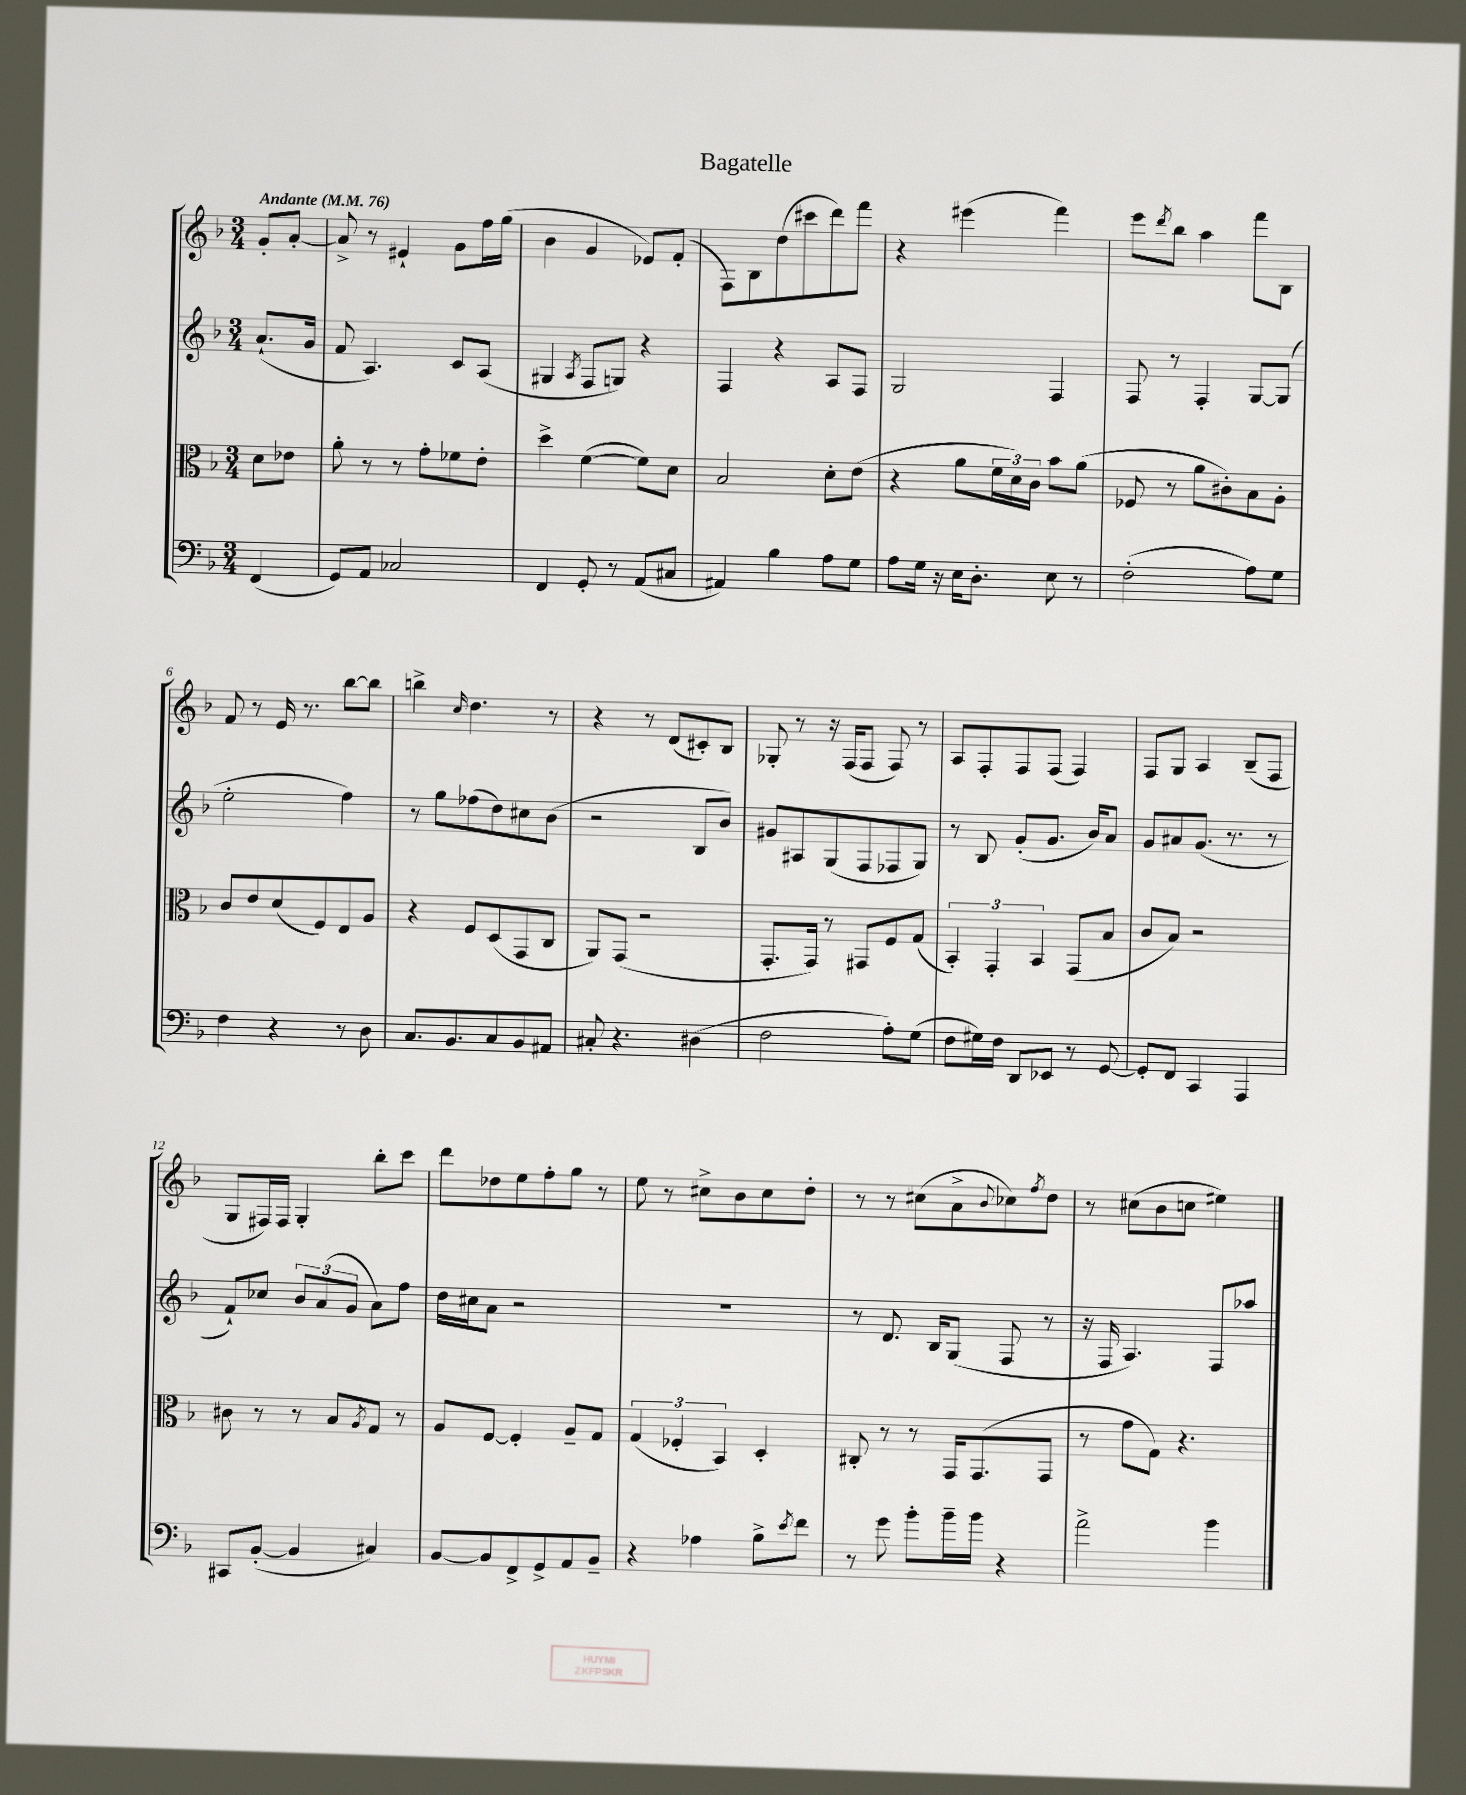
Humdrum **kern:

**kern	**kern	**kern	**kern
*part4	*part3	*part2	*part1
*staff4	*staff3	*staff2	*staff1
*clefF4	*clefC3	*clefG2	*clefG2
*k[b-]	*k[b-]	*k[b-]	*k[b-]
*M3/4	*M3/4	*M3/4	*M3/4
*MM76	*MM76	*MM76	*MM76
=	=	=	=
!	!	!	!LO:TX:a:B:t=Andante
(4FF/	8d\L	(8.a`/L	8g'/L
.	8e-X\J	.	[8a'/J
.	.	16g/Jk	.
=1	=1	=1	=1
8GG/L)	8a'\	8f/	8a^/]
8AA/J	8r	4.A/)	8r
2C-X/	8r	.	4e#X`/
.	8g'\L	.	.
.	8f-X\	8c/L	8g\L
.	8e'\J	(8A/J	16ff\L
.	.	.	(16gg\JJ
=2	=2	=2	=2
4FF/	4dd^\	4G#X/	4b-\
.	.	8qA/	.
8GG'/	([4f\	8F/L	4g/
8r	.	8Gn/J)	.
(8AA/L	8f\L])	4r	8e-X/L)
8C#X/J	8d\J	.	(8f'/J
=3	=3	=3	=3
4AA#X/)	2B-/	4F/	8F\L)
.	.	.	8B-\
4B-\	.	4r	(8dd\
.	.	.	8ccc#X\
8A\L	8d'\L	8A/L	8ddd\)
8G\J	(8e\J	8F/J	8fff\J
=4	=4	=4	=4
8A\L	4r	2G/	4r
16G\Jk	.	.	.
16r	.	.	.
16E\KL	8a\L	.	(4eee#X\
8.D'\J	.	.	.
.	24f\L	.	.
.	24d\)	.	.
.	24c\JJ	.	.
8E\	8b-\L	4F/	4fff\)
8r	(8a\J	.	.
=5	=5	=5	=5
(2F'\	8F-X/	8F/	8eee\L
.	.	.	8qddd/
.	8r	8r	8bb-\J
.	8a\L	4F'/	4aa\
.	8c#X'\)	.	.
8A\L)	8B-\	[8G/L	8fff\L
8G\J	8A'\J	(8G/J]	8B-\J
!!LO:LB:g=z
=6	=6	=6	=6
4F\	8c/L	2ee'\	8f/
.	8e/	.	8r
4r	(8d/	.	16e/
.	.	.	8.r
.	8F/)	.	.
8r	8E/	4ff\)	[8bb-\L
8D\	8A/J	.	8bb-\J]
=7	=7	=7	=7
8.C/L	4r	8r	4bbn^\
.	.	8gg\L	.
8.BB-/	.	.	.
.	.	.	16qqcc/
.	8F/L	(8ff-X\	4.dd\
8C/	(8D/	8dd\)	.
8BB-/	8GG/	8cc#X\	.
8AA#X/J	8C/J	(8b-\J	8r
=8	=8	=8	=8
8C#X'/	8AA/L)	2r	4r
4.r	(8GG/J	.	.
.	2r	.	8r
.	.	.	(8d/L
(4D#X\	.	8B-/L	8c#X'/)
.	.	8b-/J)	8B-/J
=9	=9	=9	=9
2F\	8.GG'/L	8g#X/L	8G-X'/
.	.	8A#X/	8r
.	16GG/Jk)	.	.
.	8r	(8G/	16r
.	.	.	(16F/KL
.	8GG#X/L	8F/	8F/J
8A'\L)	8F/	8F-X/	8F/)
(8G\J	(8G/J	8G/J)	8r
=10	=10	=10	=10
8F\L	6BB-'/)	8r	8A/L
16G#X\L)	.	8B-/	8F'/
.	6GG'/	.	.
16F\JJ	.	.	.
8DD/L	.	(8g'/L	8F/
.	6BB-/	.	.
8EE-X/J	.	8.g/J	(8F/J
8r	(8GG/L	.	4F/)
.	.	16b-/KL)	.
[8GG/	8B-/J	8a/J	.
=11	=11	=11	=11
8GG'/L]	8c/L	8g/L	8F/L
8FF/J	8B-/J)	8a#X/	8G/J
4CC/	2r	(8.g/J	4A/
.	.	8.r	.
4AAA/	.	.	(8B-~/L
.	.	8r	8F/J
!!LO:LB:g=z
=12	=12	=12	=12
8CC#X/L	8c#X\	8f`/L)	8G/L
([8BB-'/J	8r	8cc-X/J	16F#X/L)
.	.	.	16F#/JJ
4BB-/]	8r	12b-/L	4G'/
.	.	(12a/	.
.	8B-/L	.	.
.	.	12g/J	.
.	8qA/	.	.
4C#X/)	8G/J	8a\L)	8bb-'\L
.	8r	8ff\J	8ccc\J
=13	=13	=13	=13
[8BB-/L	8A/L	16dd\LL	8ddd\L
.	.	16cc#X\J	.
8BB-/]	[8F/J	8a\J	8dd-X\
8FF^/	4F'/]	2r	8ee\
8GG^/	.	.	8ff'\
8AA/	8A~/L	.	8gg\J
8BB-~/J	8G/J	.	8r
=14	=14	=14	=14
4r	(6G/	2.r	8ee\
.	.	.	8r
.	6F-X'/	.	.
4A-X\	.	.	8cc#X^\L
.	6BB-/)	.	.
.	.	.	8b-\
8B-^\L	4D'/	.	8cc#\
8qe/	.	.	.
8f\J	.	.	8dd'\J
=15	=15	=15	=15
8r	8C#X'/	8r	8r
8g\	8r	8.d/	8r
8b-'\L	8r	.	(8cc#X\L
.	.	16B-/KL	.
16b-~\L	16GG/KL	(8G/J	8a^\
16b-\JJ	(8.GG/	.	.
.	.	.	8qqb-/
4r	.	8F/	8cc-X\)
.	.	.	8qff/
.	8GG/J	8r	8dd\J
=16	=16	=16	=16
2a^\	8r	16r	8r
.	.	16F/	.
.	8g\L	4.A/)	(8cc#X\L
.	8G\J)	.	8b-\
.	4.r	.	8ccn\J
4b-\	.	8F/L	4ee#X\)
.	.	8aa-X/J	.
==	==	==	==
*-	*-	*-	*-
